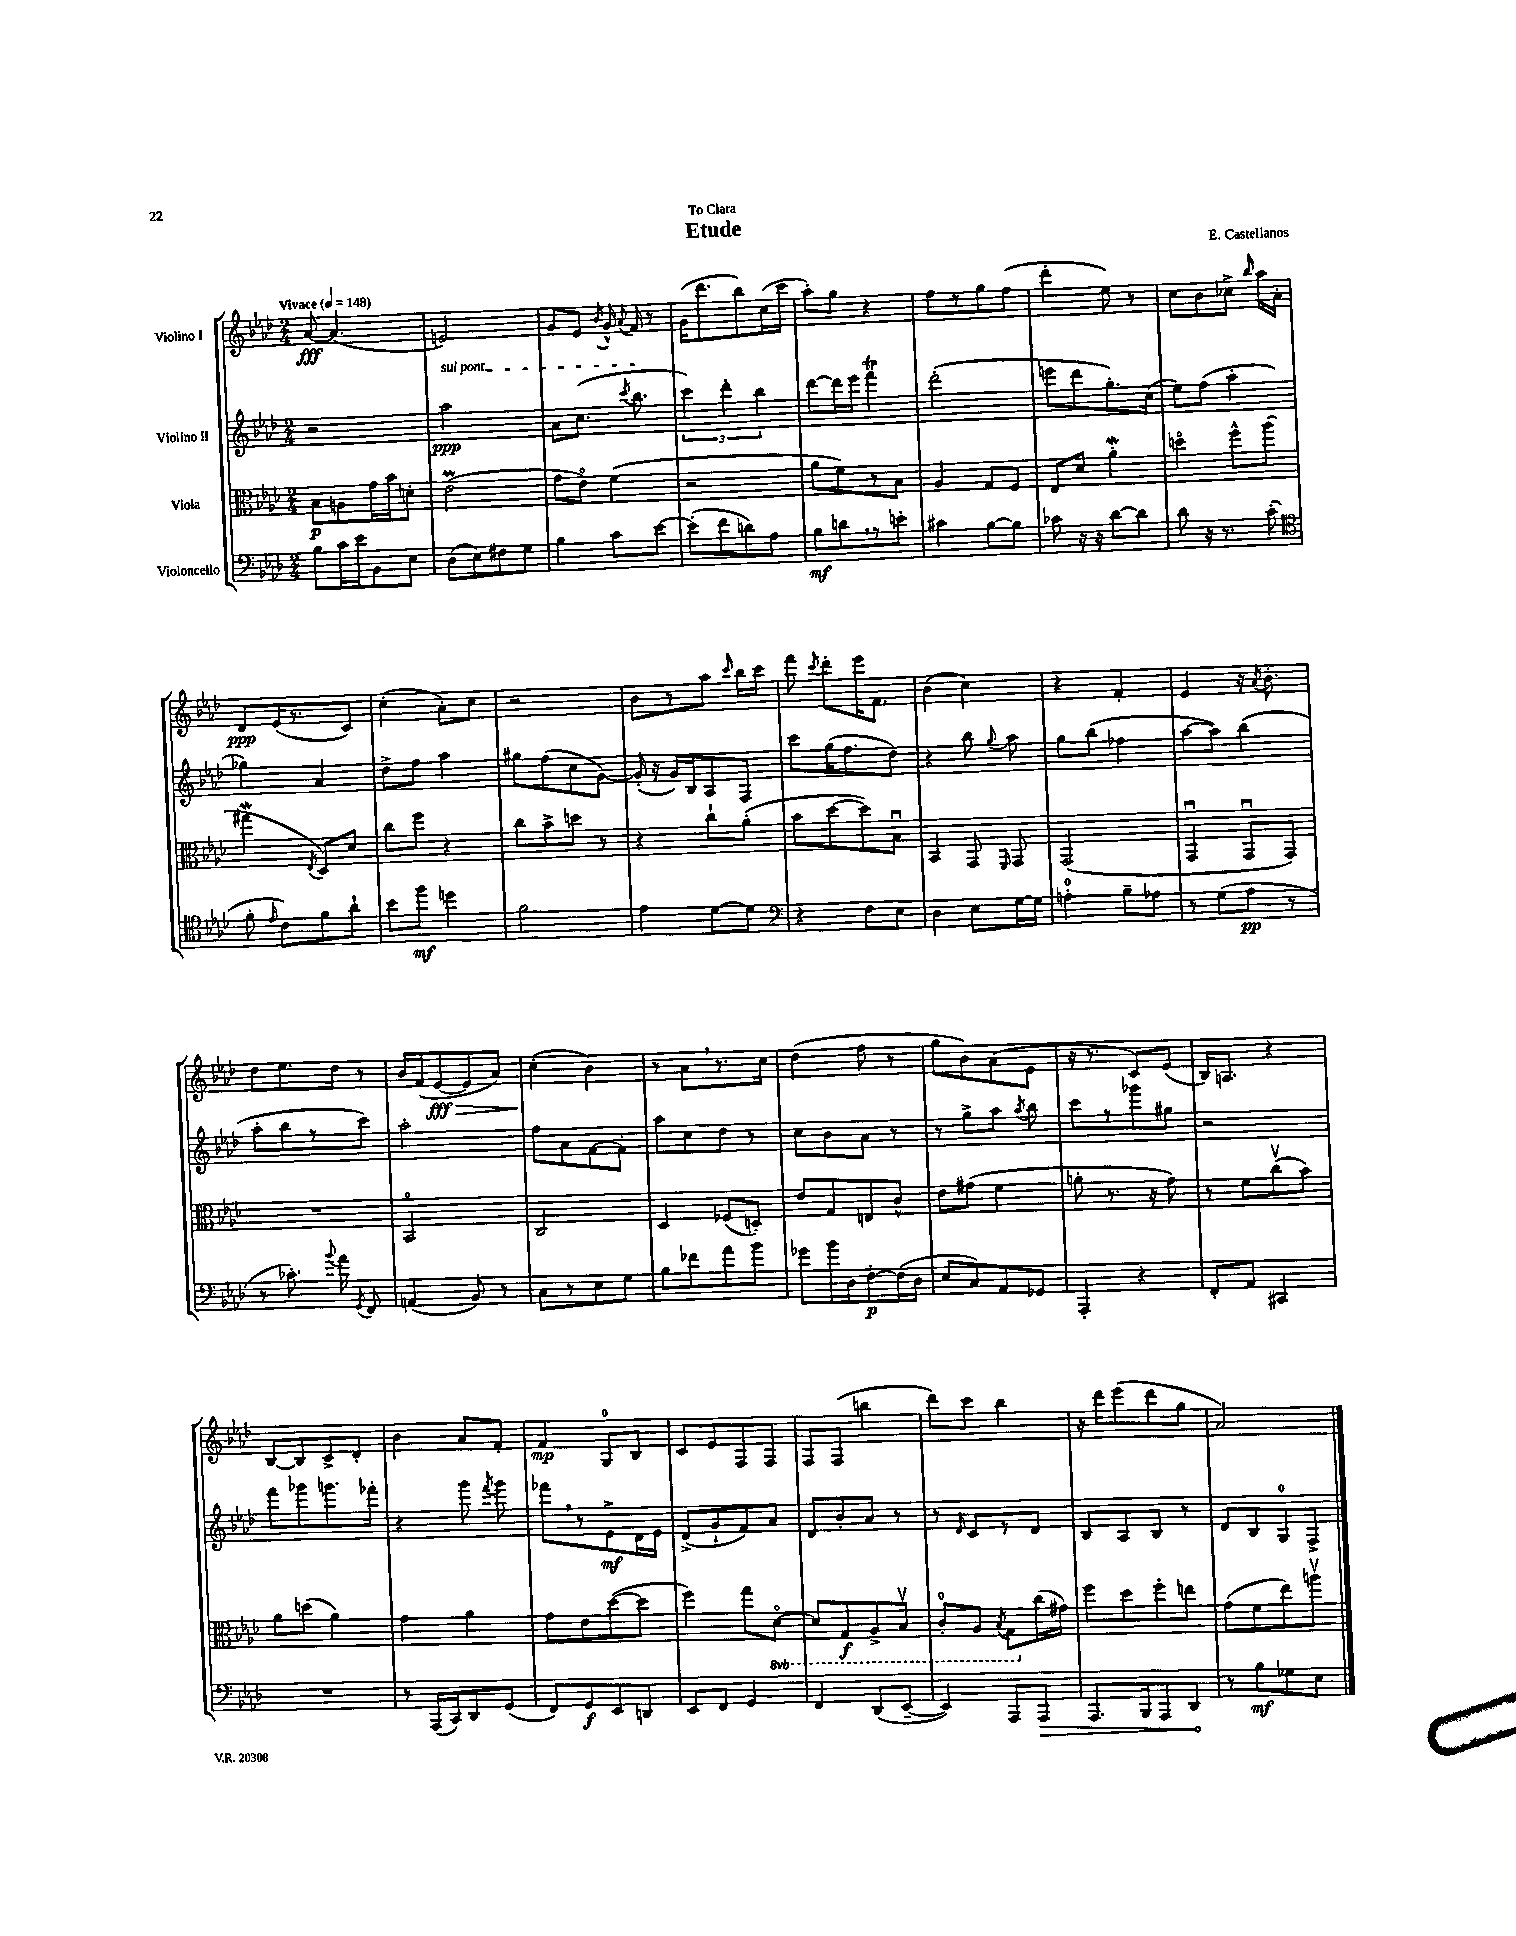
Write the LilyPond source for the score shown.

\header { title = "Etude" composer = "E. Castellanos" dedication = "To Clara" }
<<
\new StaffGroup <<
\new Staff = "s0" \with { instrumentName = "Violino I" } {
    \clef treble \key aes \major \numericTimeSignature \time 2/4 \tempo "Vivace" 4 = 148
    \autoBeamOff aes'8~\fff aes'4.( |
    e'2) |
    g'8[ ees'8] \acciaccatura { bes'8 } g'16-^ \appoggiatura { aes'8 } f'16 r8 |
    g'16[( des'''8. bes''8) c''16( c'''16] |
    aes''8[-.) g''8] r4 |
    f''8[ r8 g''8 f''8]( |
    des'''4-. ees''8) r8 |
    c''8[ bes'8 ces''8]-> \grace { bes''16 } aes''16[ aes'16]-. |
    des'8[\ppp ees'16( r8. c'8]) |
    c''4-.( aes'8[-.) c''8] |
    r2 |
    bes'8[ r8 aes''8] \grace { c'''16 } bes''16[ c'''16] |
    f'''8 \acciaccatura { c'''8 } des'''8[-. ees'''16 f'8.] |
    bes'4( c''4) |
    r4 f'4-. |
    ees'4 r16 \acciaccatura { aes'8 } bes'8.-. |
    des''8[ ees''8. des''16] r8 |
    bes'16[ f'16( ees'8~\fff\> ees'8 aes'8]) |
    c''4-.\!( bes'4) |
    r8 aes'8[ \breathe r8. c''16] |
    des''4( f''8 r8 |
    g''8[ bes'8) aes'8( ees'8] |
    r16 r8. c'8[) ees'8]( |
    bes16[) a8.] r4 |
    bes8[~ bes8 c'8-> des'8]-. |
    bes'4 aes'8[ f'8]-. |
    f'4\mp g8[-0 bes8] |
    c'8[ ees'8 f8 f8] |
    f8[ f8]( b''4 |
    des'''8[) c'''8] bes''4 |
    r16 des'''16[ ees'''8( des'''8 g''8] |
    aes'2) \bar "|." |
}
\new Staff = "s1" \with { instrumentName = "Violino II" } {
    \clef treble \key aes \major \numericTimeSignature \time 2/4
    \autoBeamOff r2 |
    \once \override TextSpanner.bound-details.left.text = \markup { \italic "sul pont." } aes''2\ppp\startTextSpan |
    aes'8[ c''8.]( \acciaccatura { c'''8 } bes''8.\stopTextSpan |
    \tuplet 3/2 { c'''4) des'''4-. bes''4 } |
    des'''8[~ des'''16 ees'''16] f'''4\trill |
    des'''2-.( |
    e'''8[ des'''8 g''8.-.) c''16]( |
    ees''8[) f''8]( aes''4-. |
    ges''4) aes'4 |
    des''8[-> f''8] aes''4 |
    gis''8[ f''8( c''8 g'8]~) |
    g'16-.( r16 g'16[) bes16 aes8 f8] |
    c'''8[ g''16( f''8. des''8]) |
    r4 bes''8 \appoggiatura { g''8 } aes''8 |
    g''8[ bes''8]( fes''4 |
    aes''8[~ aes''8]) bes''4( |
    aes''8[-. bes''8 r8 c'''8]) |
    aes''2-. |
    f''8[ aes'8 f'8~ f'8]-. |
    aes''8[ c''8 des''8] r8 |
    c''8[ bes'8 aes'8] r8 |
    r8 g''8[-> aes''8] \acciaccatura { aes''8 } bes''8 |
    c'''8[ r8 ges'''8 gis''8] |
    r2 |
    f'''8[ ges'''8 g'''8. fes'''16]-. |
    r4 g'''8 \acciaccatura { f'''8 } g'''8 |
    fes'''8[ \breathe r8 ees'8->\mf des'16 ees'16] |
    des'8[->( g'8-! f'8) aes'8] |
    des'8[ bes'8-. aes'8] r8 |
    r8 \grace { des'16 } c'8[ r8 des'8] |
    bes8[ aes8 bes8] r8 |
    des'8[ bes8 g8-0 f8]-> \bar "|." |
}
\new Staff = "s2" \with { instrumentName = "Viola" } {
    \clef alto \key aes \major \numericTimeSignature \time 2/4 \set Staff.ottavationMarkups = #ottavation-simple-ordinals
    \autoBeamOff bes8[\p a8 g'16 bes'16 d'8]-. |
    ees'2\prall( |
    g'8[ ees'8]\flageolet) f'4( |
    r2 |
    aes'8[ f'8) r8 bes8] |
    aes4 g8[ f8] |
    ees8[ des'8] aes'4-.\mordent |
    d''4\flageolet f''8[-^ aes''8]( |
    gis''4\mordent \acciaccatura { ees8 } des8[) des'8] |
    c''8[ f''8] r4 |
    c''8[ bes'8-> d''8] r8 |
    r4 c''8[-! aes'8]-.( |
    bes'8[ des''8~ des''8) bes8]\downbow |
    bes,4 g,8 \grace { f,16 } g,8 |
    g,2( |
    g,4\downbow g,8[\downbow g,8]) |
    R2 |
    bes,2\flageolet |
    c2 |
    des4 fes8[( d8]-.) |
    ees'8[ g8 e8 c'8]-^ |
    ees'8[ gis'8]( f'4 |
    a'8-. r8. r16 g'8) |
    r8 f'8[ c''8\upbow( bes'8]) |
    aes'8[ d''8]( aes'4) |
    g'4 aes'4 |
    g'8[ ees'8 des''8~( des''8] |
    f''4) g''8[ \ottava #-1 des8]~\flageolet |
    des8[ g,8\f aes,8-> bes,8]\upbow |
    c8[-0-. aes,8] \acciaccatura { bes,8 } g,8[ \ottava #0 c''16( gis'16]) |
    f''8[ des''8 f''8-. e''8] |
    g'8[( f'8 ees''8) a''8]\upbow \bar "|." |
}
\new Staff = "s3" \with { instrumentName = "Violoncello" } {
    \clef bass \key aes \major \numericTimeSignature \time 2/4
    \autoBeamOff bes8[ c'16 ees'16 bes,8 ees8] |
    des8[( ees8) fis8 g8] |
    bes4 c'8[ ees'8]~ |
    ees'8[-.( f'8 d'8) aes8] |
    bes8[\mf d'8 \breathe r8 e'8]-. |
    cis'4 bes8[~ bes8] |
    ces'8 r16 r16 des'8[~ des'8] |
    des'8 r16 r8. c'8-.( |
    \clef tenor f'8-. \grace { ees'16 } c'8[) f'8 aes'8]-! |
    bes'8[ f''8]\mf d''4 |
    f'2 |
    ees'4 des'8[~ des'8] |
    \clef bass r4 f8[ ees8] |
    des4 ees8[ g16~ g16] |
    a4-0-. bes8[-- aes8] |
    r8 g8[( aes8]\pp r8 |
    r8 ces'8.-.) \appoggiatura { bes'8 } aes'16 \acciaccatura { g,8 } f,8 |
    a,4( bes,8) r8 |
    c8[ r8 ees8 g8] |
    bes8[ fes'8 aes'8 bes'8] |
    ges'8[ bes'16 des16 f8~-.\p f16( des16] |
    ees8[ c8) aes,8 ges,8] |
    aes,,4-. r4 |
    f,8[-. aes,8] cis,4 |
    R2 |
    r8 aes,,16[( c,16) des,8 g,8]( |
    f,8[) g,8\f ees,8 d,8] |
    ees,8[ f,8] g,4 |
    f,4 des,8[( ees,8]~-- |
    ees,4) aes,,8[ \once \override Hairpin.circled-tip = ##t aes,,8]\> |
    aes,,8.[ bes,,16 aes,,8 des,8]\! |
    r8 bes8[\mf ges8 ees8] \bar "|." |
}
>>
>>
\layout { \context { \Score \remove "Bar_number_engraver" } }
